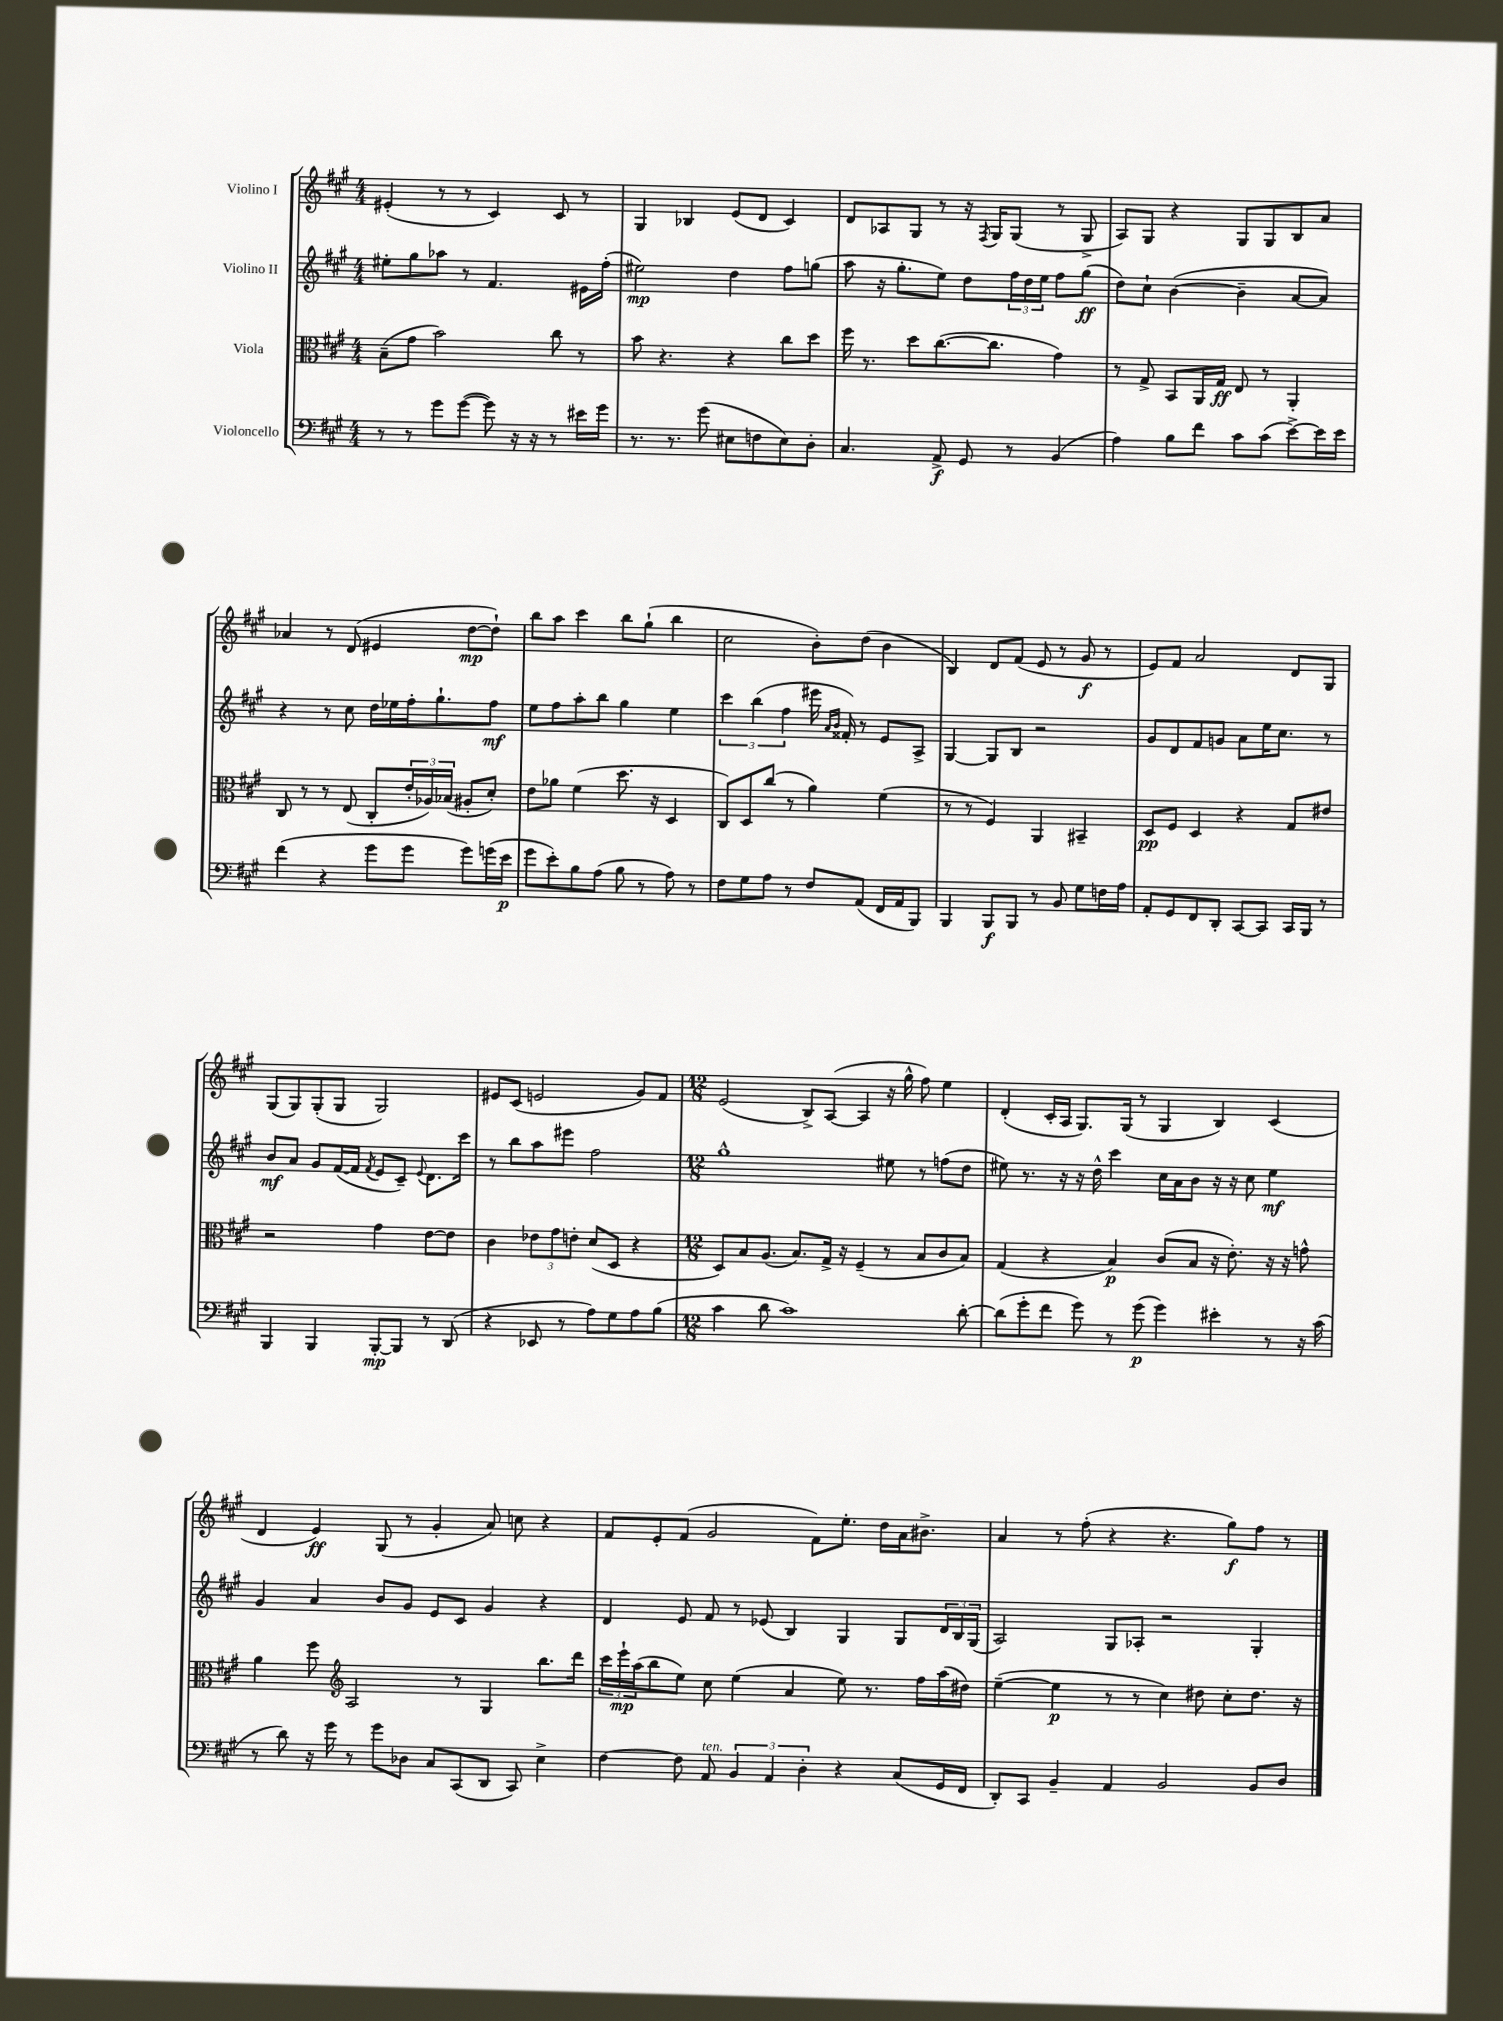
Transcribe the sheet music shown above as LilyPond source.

<<
\new StaffGroup <<
\new Staff = "s0" \with { instrumentName = "Violino I" } {
    \clef treble \key a \major \numericTimeSignature \time 4/4
    eis'4-.( r8 r8 cis'4) cis'8 r8 |
    gis4 bes4 e'8( d'8 cis'4) |
    d'8 aes8 gis8 r8 r16 \acciaccatura { fis8 } gis16 gis8( r8 gis8-> |
    a8) gis8 r4 gis8 gis8 b8 a'8 |
    aes'4 r8 d'8( eis'4 d''8~\mp d''8-!) |
    b''8 a''8 cis'''4 b''8 gis''8-!( b''4 |
    cis''2 b'8-.) d''8( b'4 |
    b4) d'8 fis'8( e'8 r8 gis'8\f r8 |
    e'8) fis'8 a'2 d'8 gis8 |
    gis8( gis8) gis8-.( gis8 gis2) |
    eis'8 cis'8( e'2 gis'8) fis'8 |
    \numericTimeSignature \time 12/8 e'2( b8->) a8~( a4 r16 gis''16-^ fis''8) e''4 |
    d'4-.( cis'16-. a16 gis8.) gis16( r8 gis4 b4) cis'4( |
    d'4 e'4\ff) gis8( r8 gis'4-. a'8) c''8 r4 |
    fis'8 e'8-. fis'8( gis'2 fis'8) e''8.-. d''16 a'16 bis'8.-> |
    a'4 r8 fis''8-.( r4 r4. gis''8\f) fis''8 r8 \bar "|." |
}
\new Staff = "s1" \with { instrumentName = "Violino II" } {
    \clef treble \key a \major \numericTimeSignature \time 4/4
    eis''8-. gis''8 aes''8 r8 fis'4. eis'16 fis''16-.( |
    eis''2\mp) d''4 fis''8 g''8( |
    a''8 r16 gis''8.-. e''8) d''8 \tuplet 3/2 { fis''16 d''16 e''16 } fis''8 gis''8\ff( |
    d''8) cis''8-! b'4~( b'4-- a'8~ a'8) |
    r4 r8 cis''8 d''16 ees''16 fis''16-. gis''8.-! fis''8\mf |
    e''8 fis''8 a''8-. b''8 gis''4 e''4 |
    \tuplet 3/2 { cis'''4 b''4( fis''4 } eis'''16 \grace { a'16 b'16 } fisis'16-.) r8 e'8 a8-> |
    gis4~ gis8 b8 r2 |
    gis'8 d'8 fis'8 g'8 a'8 e''16 cis''8. r8 |
    b'8\mf a'8 gis'8 fis'16~( fis'16 \acciaccatura { fis'8 } e'8 cis'8--) \appoggiatura { e'8 } d'8. cis'''16 |
    r8 b''8 a''8 eis'''8 fis''2 |
    \numericTimeSignature \time 12/8 gis''1-^ eis''8 r8 f''8( d''8 |
    eis''8) r8. r16 r16 d''16-^ cis'''4 cis''16 a'16 b'8 r16 r16 cis''8 eis''4\mf |
    gis'4 a'4 b'8 gis'8 e'8 cis'8 gis'4 r4 |
    d'4 e'8 fis'8 r8 ees'8( b4) gis4 gis8 \tuplet 3/2 { d'16 b16 gis16( } |
    a2) gis8 aes8-. r2 gis4-. \bar "|." |
}
\new Staff = "s2" \with { instrumentName = "Viola" } {
    \clef alto \key a \major \numericTimeSignature \time 4/4
    b8--( gis'8 b'2) cis''8 r8 |
    b'8 r4. r4 cis''8 d''8 |
    fis''16 r8. d''8 cis''8.~( cis''8. gis'4) |
    r8 gis8-> b,8 a,16 gis16\ff e8 r8 a,4-. |
    cis8 r8 r8 e8( cis8-. \tuplet 3/2 { e'16-. aes16) bes16( } ais8-. d'8-.) |
    e'8 aes'8 fis'4( d''8. r16 d4 |
    cis8) d8 cis''8( r8 a'4) fis'4( |
    r8 r8 fis4) a,4 bis,4-- |
    d8\pp fis8 d4 r4 gis8 eis'8 |
    r2 gis'4 e'8~ e'8 |
    cis'4 \tuplet 3/2 { ees'8 gis'8 e'8-. } d'8( d8 r4 |
    \numericTimeSignature \time 12/8 d8) b8 a8.( b8.) gis16-> r16 fis4--( r8 b8 cis'8 b8) |
    gis4( r4 b4\p) cis'8( b8 r16 e'8.-.) r16 r16 g'8-^ |
    a'4 fis''8 \clef treble a2 r8 gis4 b''8. d'''16 |
    \tuplet 3/2 { cis'''16 e'''16-!\mp a''16( } b''8 e''8) cis''8 e''4( a'4 e''8) r8. fis''16 a''16( dis''16) |
    e''4~--( e''4\p r8 r8 cis''4) dis''8 cis''8-. dis''8. r16 \bar "|." |
}
\new Staff = "s3" \with { instrumentName = "Violoncello" } {
    \clef bass \key a \major \numericTimeSignature \time 4/4
    r8 r8 gis'8 gis'8~( gis'8) r16 r16 r8 eis'16 gis'16 |
    r8. r8. gis'8( eis8 f8 eis8) d8-. |
    cis4. a,8->\f gis,8 r8 b,4( |
    a4) b8 fis'8 cis'8 cis'8( e'8~->) e'16 e'16 |
    fis'4( r4 gis'8 gis'8 gis'8) g'16( e'16\p |
    gis'8 e'8-.) b8 a8( b8 r8 a8) r8 |
    fis8 gis8 a8 r8 fis8 a,8( fis,16 a,16 b,,8) |
    b,,4 b,,8\f b,,8 r8 b,8 gis8 f16 a16 |
    a,8-. gis,8 fis,8 d,8-. cis,8~ cis,8 cis,16 b,,16 r8 |
    b,,4 b,,4 b,,8~-.\mp b,,8 r8 d,8( |
    r4 ees,8 r8 a8) gis8 a8 b8( |
    \numericTimeSignature \time 12/8 cis'4 d'8 cis'1) d'8~-. |
    d'8( gis'8-. fis'8 gis'8) r8 gis'8\p( gis'4) eis'4-. r8 r16 cis'16( |
    r8 d'8) r16 gis'16 r8 gis'8 des8 cis8 cis,8( d,8 cis,8) e4-> |
    fis4~ fis8 a,8^\markup { \italic "ten." } \tuplet 3/2 { b,4 a,4 d4-. } r4 cis8( gis,16 fis,16 |
    d,8-.) cis,8 b,4-- a,4 b,2 b,8 d8 \bar "|." |
}
>>
>>
\layout { \context { \Score \remove "Bar_number_engraver" } }
